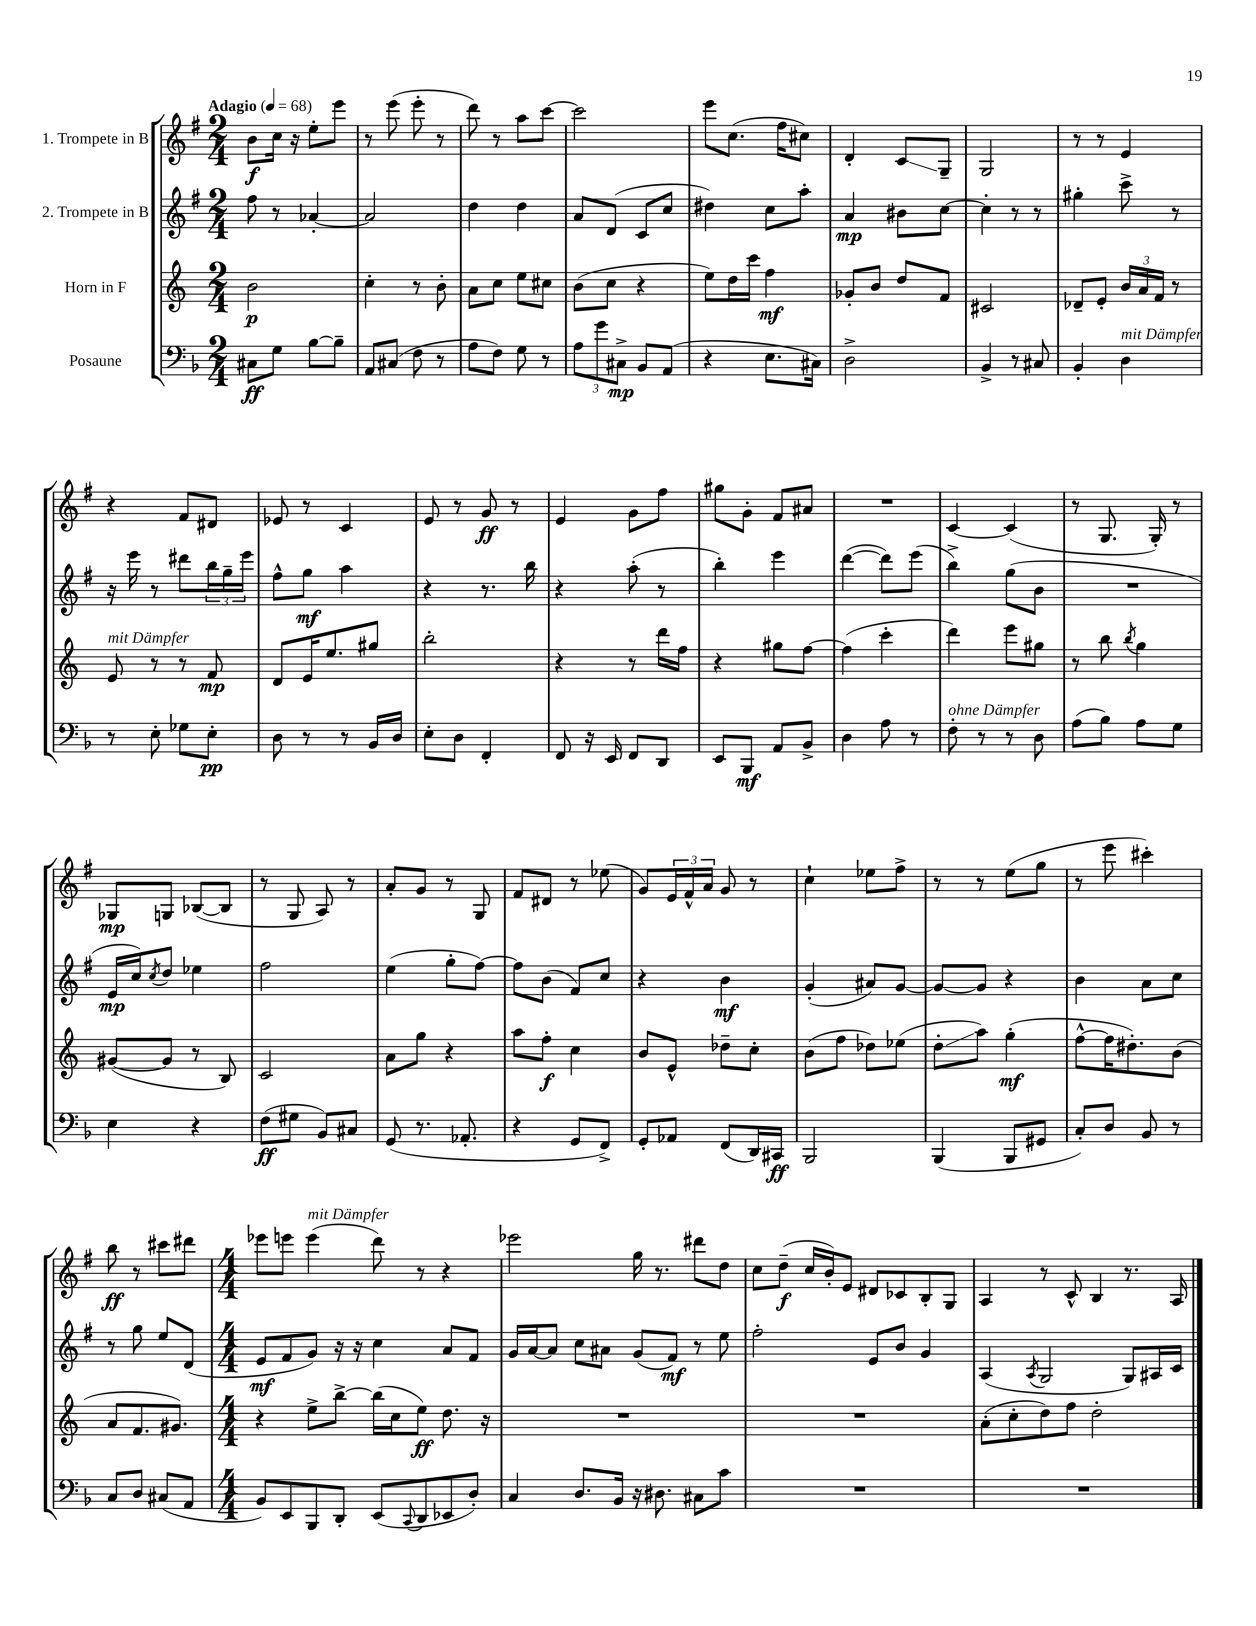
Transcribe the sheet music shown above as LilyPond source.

<<
\new StaffGroup <<
\new Staff = "s0" \with { instrumentName = "1. Trompete in B" } {
    \clef treble \key g \major \numericTimeSignature \time 2/4 \tempo "Adagio" 4 = 68
    b'8\f c''16 r16 e''8-. e'''8 |
    r8 e'''8( e'''8-. r8 |
    d'''8) r8 a''8 c'''8~ |
    c'''2 |
    e'''8 c''8.( fis''16 cis''8) |
    d'4-. c'8\glissando g8-- |
    g2 |
    r8 r8 e'4 |
    r4 fis'8 dis'8 |
    ees'8 r8 c'4 |
    e'8 r8 g'8\ff r8 |
    e'4 g'8 fis''8 |
    gis''8 g'8-. fis'8 ais'8 |
    R2 |
    c'4~ c'4( |
    r8 g8. g16-.) r8 |
    ges8\mp g8 bes8~( bes8 |
    r8 g8 a8) r8 |
    a'8-. g'8 r8 g8 |
    fis'8 dis'8 r8 ees''8( |
    g'8) \tuplet 3/2 { e'16 fis'16-^ a'16 } g'8 r8 |
    c''4-! ees''8 fis''8-> |
    r8 r8 e''8( g''8 |
    r8 e'''8 cis'''4-.) |
    b''8\ff r8 cis'''8 dis'''8 |
    \numericTimeSignature \time 4/4 ees'''8 e'''8 e'''4^\markup { \italic "mit Dämpfer" }( d'''8) r8 r4 |
    ees'''2 g''16 r8. dis'''8 d''8 |
    c''8 d''8--\f( c''16 b'16-.) e'8 dis'8 ces'8 b8-. g8 |
    a4 r8 c'8-^ b4 r8. a16 \bar "|." |
}
\new Staff = "s1" \with { instrumentName = "2. Trompete in B" } {
    \clef treble \key g \major \numericTimeSignature \time 2/4
    fis''8 r8 aes'4~-. |
    aes'2 |
    d''4 d''4 |
    a'8 d'8( c'8 c''8 |
    dis''4) c''8 a''8-. |
    a'4\mp bis'8 c''8~ |
    c''4-. r8 r8 |
    gis''4-. c'''8-> r8 |
    r16 e'''16 r8 dis'''8 \tuplet 3/2 { b''16 g''16-- e'''16 } |
    fis''8-^ g''8\mf a''4 |
    r4 r8. b''16 |
    r4 a''8-.( r8 |
    b''4-.) e'''4 |
    d'''4~( d'''8) e'''8( |
    b''4->) g''8( b'8 |
    R2 |
    e'16\mp c''16) \acciaccatura { c''8 } d''8 ees''4 |
    fis''2 |
    e''4( g''8-. fis''8~) |
    fis''8 b'8( fis'8) c''8 |
    r4 b'4\mf |
    g'4-.( ais'8) g'8~ |
    g'8~ g'8 r4 |
    b'4 a'8 c''8 |
    r8 g''8 e''8 d'8( |
    \numericTimeSignature \time 4/4 e'8\mf fis'8 g'8) r16 r16 c''4 a'8 fis'8 |
    g'16 a'16~ a'8 c''8 ais'8 g'8( fis'8\mf) r8 e''8 |
    fis''2-. e'8 b'8 g'4 |
    a4( \acciaccatura { a8 } g2 g8) ais16 c'16 \bar "|." |
}
\new Staff = "s2" \with { instrumentName = "Horn in F" } {
    \clef treble \key c \major \numericTimeSignature \time 2/4
    b'2\p |
    c''4-. r8 b'8-. |
    a'8 c''8 e''8 cis''8 |
    b'8( c''8 r4 |
    e''8) d''16 c'''16 f''4\mf |
    ges'8-. b'8 d''8 f'8 |
    cis'2 |
    des'8-- e'8-. \tuplet 3/2 { b'16 a'16 f'16 } r8 |
    e'8^\markup { \italic "mit Dämpfer" } r8 r8 f'8\mp |
    d'8 e'16 e''8. gis''8 |
    b''2-. |
    r4 r8 d'''16 f''16 |
    r4 gis''8 f''8~ |
    f''4( c'''4-. |
    d'''4) e'''8 gis''8 |
    r8 b''8 \acciaccatura { b''8 } g''4 |
    gis'8~( gis'8 r8 b8) |
    c'2 |
    a'8 g''8 r4 |
    a''8 f''8-.\f c''4 |
    b'8 e'8-^ des''8-- c''8-. |
    b'8( f''8 des''8) ees''8( |
    d''8-.\glissando a''8) g''4-.\mf( |
    f''8~-^ f''16 dis''8.-.) b'8( |
    a'8 f'8. gis'8.) |
    \numericTimeSignature \time 4/4 r4 e''8-> b''8~-> b''16( c''16 e''8\ff) d''8. r16 |
    R1 |
    R1 |
    a'8-.( c''8-. d''8) f''8 d''2-. \bar "|." |
}
\new Staff = "s3" \with { instrumentName = "Posaune" } {
    \clef bass \key f \major \numericTimeSignature \time 2/4
    cis8\ff g8 bes8~ bes8-- |
    a,8 cis8( f8 r8 |
    a8 f8) g8 r8 |
    \tuplet 3/2 { a8 g'8 cis8->\mp } bes,8 a,8( |
    r4 e8. cis16) |
    d2-> |
    bes,4-> r8 cis8 |
    bes,4-. d4^\markup { \italic "mit Dämpfer" } |
    r8 e8-. ges8 e8-.\pp |
    d8 r8 r8 bes,16 d16 |
    e8-. d8 f,4-. |
    f,8 r16 e,16 f,8 d,8 |
    e,8 bes,,8\mf a,8 bes,8-> |
    d4 a8 r8 |
    f8-.^\markup { \italic "ohne Dämpfer" } r8 r8 d8 |
    a8( bes8) a8 g8 |
    e4 r4 |
    f8\ff( gis8 bes,8) cis8 |
    g,8( r8. aes,8.-. |
    r4 g,8 f,8->) |
    g,8-. aes,8 f,8( d,16) cis,16\ff |
    bes,,2 |
    bes,,4( bes,,8 gis,8 |
    c8-.) d8 bes,8 r8 |
    c8 d8 cis8( a,8 |
    \numericTimeSignature \time 4/4 bes,8) e,8 bes,,8 d,8-. e,8( \appoggiatura { c,8 } d,8 ees,8 d8-.) |
    c4 d8. bes,16 r16 dis8. cis8 c'8 |
    R1 |
    R1 \bar "|." |
}
>>
>>
\layout { \context { \Score \remove "Bar_number_engraver" } }
